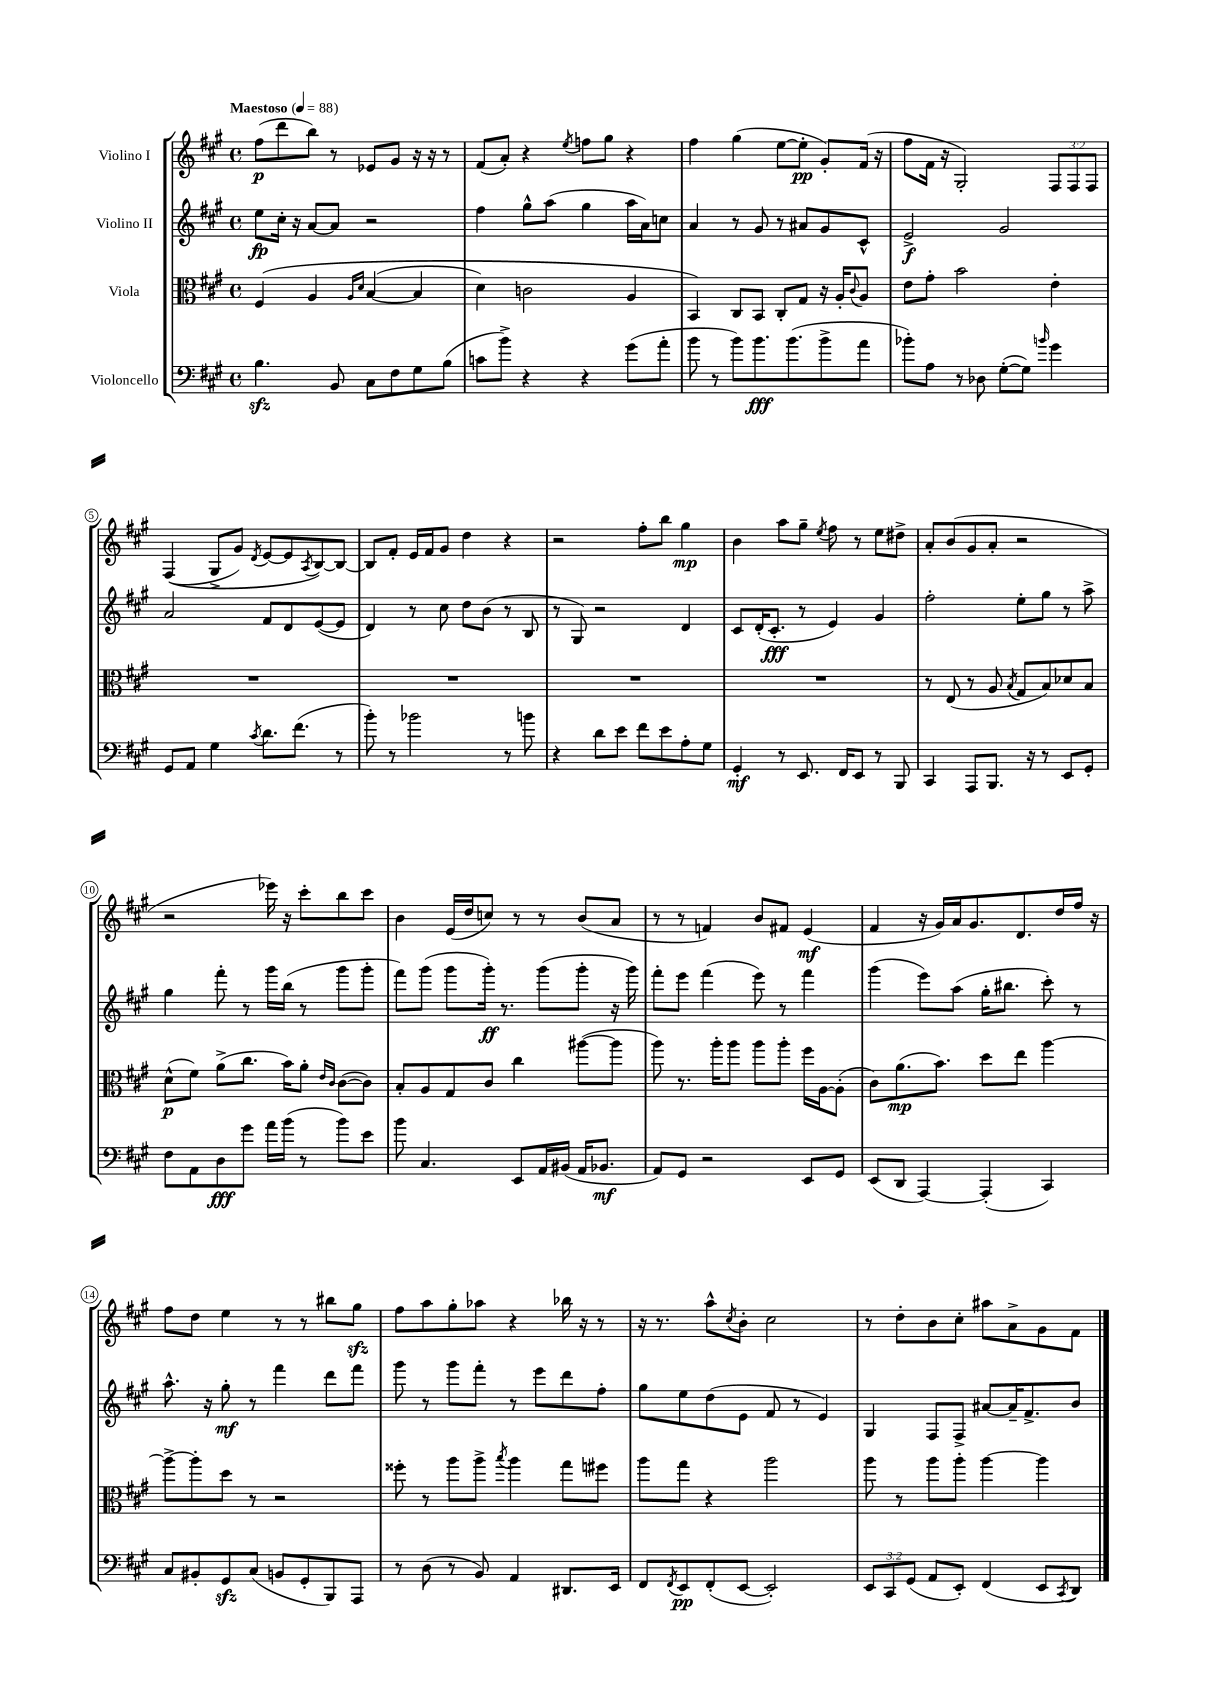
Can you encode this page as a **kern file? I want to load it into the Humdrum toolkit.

**kern	**dynam	**kern	**dynam	**kern	**dynam	**kern	**dynam
*part4	*part4	*part3	*part3	*part2	*part2	*part1	*part1
*staff4	*staff4	*staff3	*staff3	*staff2	*staff2	*staff1	*staff1
*I"Violoncello	*	*I"Viola	*	*I"Violino II	*	*I"Violino I	*
*clefF4	*	*clefC3	*	*clefG2	*	*clefG2	*
*k[f#c#g#]	*	*k[f#c#g#]	*	*k[f#c#g#]	*	*k[f#c#g#]	*
*M4/4	*	*M4/4	*	*M4/4	*	*M4/4	*
*met(c)	*	*met(c)	*	*met(c)	*	*met(c)	*
*MM88	*	*MM88	*	*MM88	*	*MM88	*
=1	=1	=1	=1	=1	=1	=1	=1
!	!	!	!	!	!	!LO:TX:a:B:t=Maestoso	!
4.Bzz\	.	(4F#/	.	8ee\L	fp	(8ff#\L	p
.	.	.	.	16cc#'\Jk	.	8ddd\	.
.	.	.	.	16r	.	.	.
.	.	4A/	.	[8a/L	.	8bb\J)	.
8BB/	.	.	.	8a/J]	.	8r	.
.	.	16qqA/LL	.	.	.	.	.
.	.	16qqd/JJ	.	.	.	.	.
8C#\L	.	([4B/	.	2r	.	8e-X/L	.
8F#\	.	.	.	.	.	8g#/J	.
8G#\	.	4B/]	.	.	.	16r	.
.	.	.	.	.	.	16r	.
(8B\J	.	.	.	.	.	8r	.
=2	=2	=2	=2	=2	=2	=2	=2
8cn\L	.	4d\)	.	4ff#\	.	(8f#/L	.
8b^\J)	.	.	.	.	.	8a'/J)	.
4r	.	2cn\	.	8gg#^^\L	.	4r	.
.	.	.	.	(8aa\J	.	.	.
.	.	.	.	.	.	8qee/	.
4r	.	.	.	4gg#\	.	8ffn\L	.
.	.	.	.	.	.	8gg#\J	.
(8g#\L	.	4A/	.	16aa\LL	.	4r	.
.	.	.	.	16a\J)	.	.	.
8a'\J	.	.	.	8ccn\J	.	.	.
=3	=3	=3	=3	=3	=3	=3	=3
8b\	.	4BB/)	.	4a/	.	4ff#\	.
8r	.	.	.	.	.	.	.
8b\L)	.	8C#/L	.	8r	.	(4gg#\	.
8.b\	fff	8BB/J	.	8g#/	.	.	.
.	.	8C#'/L	.	8r	.	[8ee\L	.
(8.b\	.	.	.	.	.	.	.
.	.	8G#/J	.	8a#X/L	.	8ee'\J]	pp
8b^\	.	16r	.	8g#/	.	8g#'/L)	.
.	.	16A'/KL	.	.	.	.	.
.	.	8qqc#/	.	.	.	.	.
8a\J	.	8A/J	.	8c#^^/J	.	(16f#/Jk	.
.	.	.	.	.	.	16r	.
=4	=4	=4	=4	=4	=4	=4	=4
8b-X'\L)	.	8e\L	.	2e^/	f	8ff#\L	.
8A\J	.	8g#'\J	.	.	.	16f#\Jk	.
.	.	.	.	.	.	16r	.
8r	.	2b\	.	.	.	2G#'/)	.
8D-X\	.	.	.	.	.	.	.
([8G#'\L	.	.	.	2g#/	.	.	.
8G#\J])	.	.	.	.	.	.	.
16qqbn/	.	.	.	.	.	.	.
4g#\	.	4e'\	.	.	.	12F#/L	.
.	.	.	.	.	.	12F#/	.
.	.	.	.	.	.	12F#/J	.
!!LO:LB:g=z
=5	=5	=5	=5	=5	=5	=5	=5
8GG#/L	.	1r	.	2a/	.	((4F#/	.
8AA/J	.	.	.	.	.	.	.
4G#\	.	.	.	.	.	8G#^/L	.
.	.	.	.	.	.	8g#/J)	.
8qc#/	.	.	.	.	.	8qd/	.
8.d\L	.	.	.	8f#/L	.	[8e/L	.
.	.	.	.	8d/	.	8e/]	.
(8.f#\J	.	.	.	.	.	.	.
.	.	.	.	.	.	8qA/	.
.	.	.	.	([8e/	.	[8B/)	.
8r	.	.	.	8e/J]	.	8B/J_	.
=6	=6	=6	=6	=6	=6	=6	=6
8b'\)	.	1r	.	4d/)	.	8B/L]	.
8r	.	.	.	.	.	8f#'/J	.
2b-X\	.	.	.	8r	.	16e/LL	.
.	.	.	.	.	.	16f#/J	.
.	.	.	.	8cc#\	.	8g#/J	.
.	.	.	.	8dd\L	.	4dd\	.
.	.	.	.	(8b\J	.	.	.
8r	.	.	.	8r	.	4r	.
8bn\	.	.	.	8B/	.	.	.
=7	=7	=7	=7	=7	=7	=7	=7
4r	.	1r	.	8r	.	2r	.
.	.	.	.	8G#/)	.	.	.
8d\L	.	.	.	2r	.	.	.
8e\J	.	.	.	.	.	.	.
8f#\L	.	.	.	.	.	8ff#'\L	.
8e\	.	.	.	.	.	8bb\J	.
8A'\	.	.	.	4d/	.	4gg#\	mp
8G#\J	.	.	.	.	.	.	.
=8	=8	=8	=8	=8	=8	=8	=8
4GG#'/	mf	1r	.	8c#/L	.	4b\	.
.	.	.	.	(16d'/K	.	.	.
.	.	.	.	8.c#'/J	fff	.	.
8r	.	.	.	.	.	8aa\L	.
8.EE/	.	.	.	8r	.	8gg#~\J	.
.	.	.	.	.	.	8qee/	.
.	.	.	.	4e/)	.	8ff#\	.
16FF#/KL	.	.	.	.	.	.	.
8EE/J	.	.	.	.	.	8r	.
8r	.	.	.	4g#/	.	8ee\L	.
8BBB/	.	.	.	.	.	8dd#X^\J	.
=9	=9	=9	=9	=9	=9	=9	=9
4CC#/	.	8r	.	2ff#'\	.	8a'/L	.
.	.	(8E/	.	.	.	(8b/	.
8AAA/L	.	8r	.	.	.	8g#/	.
8.BBB/J	.	8A/	.	.	.	8a'/J	.
.	.	8qB/	.	.	.	.	.
.	.	8G#/L	.	8ee'\L	.	2r	.
16r	.	.	.	.	.	.	.
8r	.	8B/)	.	8gg#\J	.	.	.
8EE/L	.	8d-X/	.	8r	.	.	.
8GG#'/J	.	8B/J	.	8aa^\	.	.	.
!!LO:LB:g=z
=10	=10	=10	=10	=10	=10	=10	=10
8F#\L	.	(8d^^\L	p	4gg#\	.	2r	.
8AA\	.	8f#\J)	.	.	.	.	.
8D\	fff	(8a^\L	.	8fff#'\	.	.	.
8g#\J	.	8.cc#\J	.	8r	.	.	.
16a\LL	.	.	.	16ggg#\LL	.	16eee-X\)	.
(16b\JJ	.	16b\KL)	.	(16bb\JJ	.	16r	.
8r	.	8a'\J	.	8r	.	8ccc#'\L	.
.	.	16qqe/LL	.	.	.	.	.
.	.	16qqc#/JJ	.	.	.	.	.
8b\L)	.	([8c#\L	.	8ggg#\L	.	8bb\	.
8e\J	.	8c#\J])	.	8ggg#'\J	.	8ccc#\J	.
=11	=11	=11	=11	=11	=11	=11	=11
8b\	.	8B'/L	.	8fff#\L)	.	4b\	.
4.C#/	.	8A/	.	(8ggg#\J	.	.	.
.	.	8G#/	.	8ggg#\L	.	(16e/LL	.
.	.	.	.	.	.	16dd/J	.
.	.	8c#/J	.	16ggg#'\Jk)	ff	8ccn/J)	.
.	.	.	.	8.r	.	.	.
8EE/L	.	4cc#\	.	.	.	8r	.
16AA/L	.	.	.	(8ggg#\L	.	8r	.
(16BB#X/JJ	.	.	.	.	.	.	.
16AA/KL	.	([8aa#X\L	.	8ggg#'\J	.	(8b/L	.
8.BB-X/J	mf	.	.	.	.	.	.
.	.	8aa#\J]	.	16r	.	8a/J	.
.	.	.	.	16ggg#\)	.	.	.
=12	=12	=12	=12	=12	=12	=12	=12
8AA/L)	.	8aa\)	.	8fff#'\L	.	8r	.
8GG#/J	.	8.r	.	8eee\J	.	8r	.
2r	.	.	.	(4fff#\	.	4fn/)	.
.	.	16aa'\KL	.	.	.	.	.
.	.	8aa\J	.	.	.	.	.
.	.	8aa\L	.	8eee\)	.	8b/L	.
.	.	8aa'\J	.	8r	.	8f#X/J	.
8EE/L	.	16ff#\LL	.	4fff#\	.	(4e/	mf
.	.	[16A\J	.	.	.	.	.
8GG#/J	.	(8A'\J]	.	.	.	.	.
=13	=13	=13	=13	=13	=13	=13	=13
(8EE/L	.	8c#\L)	.	(4ggg#\	.	4f#/	.
8DD/J	.	(8.a\	mp	.	.	.	.
[4AAA/)	.	.	.	8eee\L)	.	16r	.
.	.	8.b\J)	.	.	.	16g#/LL)	.
.	.	.	.	(8aa\J	.	16a/J	.
.	.	.	.	.	.	8.g#/	.
(4AAA'/]	.	8dd\L	.	16gg#'\KL	.	.	.
.	.	.	.	8.bb#X\J	.	.	.
.	.	8ee\J	.	.	.	8.d/	.
4CC#/)	.	[4aa\	.	8ccc#'\)	.	.	.
.	.	.	.	.	.	16dd/L	.
.	.	.	.	8r	.	16ff#/JJ	.
.	.	.	.	.	.	16r	.
!!LO:LB:g=z
=14	=14	=14	=14	=14	=14	=14	=14
8C#/L	.	8aa^\L_	.	8.aa^^\	.	8ff#\L	.
8BB#X'/	.	8aa'\]	.	.	.	8dd\J	.
.	.	.	.	16r	.	.	.
8GG#zz/	.	8dd\J	.	8gg#'\	mf	4ee\	.
(8C#/J	.	8r	.	8r	.	.	.
8BBn/L	.	2r	.	4fff#\	.	8r	.
8GG#'/	.	.	.	.	.	8r	.
8BBB/)	.	.	.	8ddd\L	.	8bb#X\L	.
8AAA/J	.	.	.	8fff#\J	.	8gg#zz\J	.
=15	=15	=15	=15	=15	=15	=15	=15
8r	.	8ff##X'\	.	8ggg#\	.	8ff#\L	.
(8D\	.	8r	.	8r	.	8aa\	.
8r	.	8aa\L	.	8ggg#\L	.	8gg#'\	.
8BB/)	.	8aa^\J	.	8fff#'\J	.	8aa-X\J	.
.	.	8qbb/	.	.	.	.	.
4AA/	.	4aa\	.	8r	.	4r	.
.	.	.	.	8eee\L	.	.	.
8.DD#X/L	.	8gg#\L	.	8ddd\	.	16bb-X\	.
.	.	.	.	.	.	16r	.
.	.	8ff#X\J	.	8ff#'\J	.	8r	.
16EE/Jk	.	.	.	.	.	.	.
=16	=16	=16	=16	=16	=16	=16	=16
8FF#/L	.	8aa\L	.	8gg#\L	.	16r	.
.	.	.	.	.	.	8.r	.
8qFF#/	.	.	.	.	.	.	.
8EE/	pp	8gg#\J	.	8ee\	.	.	.
(8FF#'/	.	4r	.	(8dd\	.	8aa^^\L	.
.	.	.	.	.	.	8qcc#/	.
[8EE/J	.	.	.	8e\J	.	8b'\J	.
2EE'/])	.	2aa\	.	8f#/	.	2cc#\	.
.	.	.	.	8r	.	.	.
.	.	.	.	4e/)	.	.	.
=17	=17	=17	=17	=17	=17	=17	=17
12EE/L	.	8aa\	.	4G#/	.	8r	.
12CC#/	.	.	.	.	.	.	.
.	.	8r	.	.	.	8dd'\L	.
(12GG#/J	.	.	.	.	.	.	.
8AA/L	.	8aa\L	.	8F#/L	.	8b\	.
8EE'/J)	.	8aa'\J	.	8F#^/J	.	8cc#'\J	.
(4FF#/	.	[4aa\	.	[8a#X/L	.	8aa#X\L	.
.	.	.	.	16a#~/K]	.	8a^\	.
.	.	.	.	8.f#^/	.	.	.
8EE/L	.	4aa\]	.	.	.	8g#\	.
8qCC#/	.	.	.	.	.	.	.
8DD/J)	.	.	.	8b/J	.	8f#\J	.
==	==	==	==	==	==	==	==
*-	*-	*-	*-	*-	*-	*-	*-
